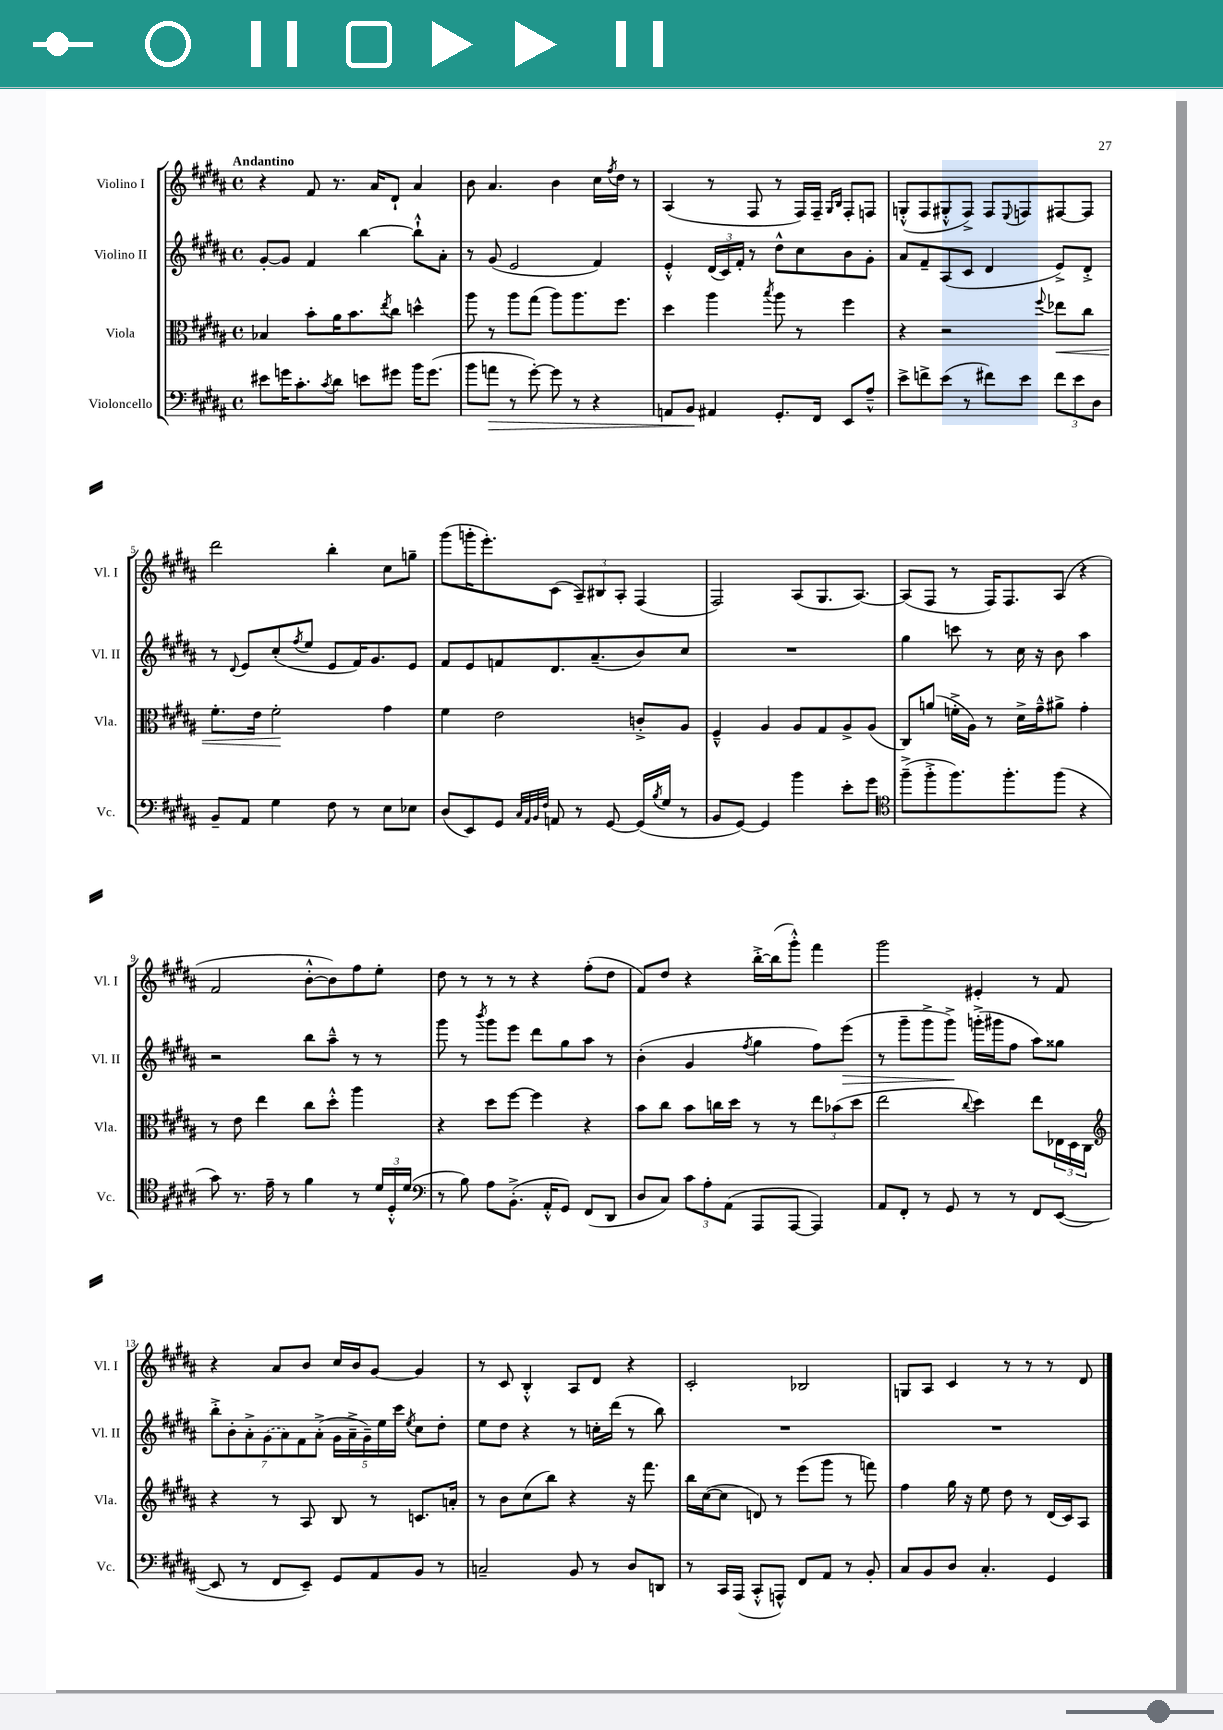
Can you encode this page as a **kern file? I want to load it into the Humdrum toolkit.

**kern	**dynam	**kern	**dynam	**kern	**dynam	**kern
*part4	*part4	*part3	*part3	*part2	*part2	*part1
*staff4	*staff4	*staff3	*staff3	*staff2	*staff2	*staff1
*I"Violoncello	*	*I"Viola	*	*I"Violino II	*	*I"Violino I
*I'Vc.	*	*I'Vla.	*	*I'Vl. II	*	*I'Vl. I
*clefF4	*	*clefC3	*	*clefG2	*	*clefG2
*k[f#c#g#d#a#]	*	*k[f#c#g#d#a#]	*	*k[f#c#g#d#a#]	*	*k[f#c#g#d#a#]
*M4/4	*	*M4/4	*	*M4/4	*	*M4/4
*met(c)	*	*met(c)	*	*met(c)	*	*met(c)
=1	=1	=1	=1	=1	=1	=1
!	!	!	!	!	!	!LO:TX:a:B:t=Andantino
8e#X\L	.	4B-X/	.	[8g#'/L	.	4r
16gn\K	.	.	.	8g#/J]	.	.
8.c#'\	.	.	.	.	.	.
.	.	8b'\L	.	4f#/	.	8f#/
8qc#/	.	.	.	.	.	.
8d#\J	.	16a#\K	.	.	.	8.r
.	.	8.b\	.	.	.	.
8en\L	.	.	.	[4bb\	.	.
.	.	.	.	.	.	16a#/KL
.	.	8qee/	.	.	.	.
8g#X\J	.	8cc#\J	.	.	.	8d#`/J
16b\KL	.	4ddn^^\	.	8bb`^^\L]	.	4a#/
(8.g#\J	.	.	.	.	.	.
.	.	.	.	8a#'\J	.	.
=2	=2	=2	=2	=2	=2	=2
8b\L	.	8aa#\	.	8r	.	8b\
!	!LO:HP:b	!	!	!	!	!
8an\J	>	8r	.	(8g#/	.	4.a#/
8r	.	8aa#\L	.	2e/	.	.
[8g#'\)	.	(8gg#\J	.	.	.	.
8g#\]	.	8aa#\L)	.	.	.	4b\
8r	.	8.aa#\	.	.	.	.
4r	.	.	.	4f#/)	.	16cc#\LL
.	.	.	.	.	.	8qff#/
.	.	8.ff#\J	.	.	.	16dd#\JJ
.	.	.	.	.	.	8r
=3	=3	=3	=3	=3	=3	=3
8AAn/L	.	4dd#\	.	4e'^^/	.	(4A#/
8BB/J	.	.	.	.	.	.
4AA#X/	]	4aa#\	.	(24d#/LL	.	8r
.	.	.	.	24c#/)	.	.
.	.	.	.	24f#'/JJ	.	.
.	.	.	.	8r	.	8F#/
.	.	8qbb/	.	.	.	.
8.GG#'/L	.	8aa#\	.	8dd#^^\L	.	8r
.	.	8r	.	8cc#\	.	16F#/LL)
16FF#/Jk	.	.	.	.	.	16F#~/JJ
.	.	.	.	.	.	16qqG#/LL
.	.	.	.	.	.	16qqB/JJ
8EE/L	.	4ff#\	.	8b\	.	8F#'/L
8A#~^^/J	.	.	.	8g#'\J	.	8Fn/J
=4	=4	=4	=4	=4	=4	=4
8e^\L	.	4r	.	8a#/L	.	(8Gn'^^/L
8fn^\	.	.	.	8f#~/	.	8F#/
(8e\J	.	2r	.	(8A#/	.	8G#X'^^/
8r	.	.	.	8c#/J	.	8F#^/J)
8f#X\L)	.	.	.	4d#/	.	8F#/L
.	.	.	.	.	.	8qqE/
8e\J	.	.	.	.	.	8Fn/
.	.	8qqff#/	.	.	.	.
!	!	!	!LO:HP:b	!	!	!
12f#\L	.	8ee-X\L	<	8e^/L)	.	[8F#X/
12e\	.	.	.	.	.	.
.	.	8cc#\J	.	8d#'^/J	.	8F#/J]
12D#\J	.	.	.	.	.	.
!!LO:LB:g=z
=5	=5	=5	=5	=5	=5	=5
8BB~/L	.	8.f#'\L	.	8r	.	2ddd#\
.	.	.	.	8qqd#/	.	.
8AA#/J	.	.	.	8e/L	.	.
.	.	16e\Jk	.	.	.	.
4G#\	.	2f#'\	.	(8cc#'/	.	.
.	.	.	.	8qff#/	.	.
.	.	.	.	8ee/J	.	.
8F#\	.	.	.	8e/L	.	4bb'\
8r	.	.	.	16f#/K)	.	.
.	.	.	.	8.g#/	.	.
8E\L	.	4g#\	[	.	.	8cc#\L
8E-X\J	.	.	.	8e/J	.	8ggn~\J
=6	=6	=6	=6	=6	=6	=6
(8D#/L	.	4f#\	.	8f#/L	.	(8ggg#\L
8EE/)	.	.	.	8e/	.	16gggn'\K
.	.	.	.	.	.	8.eee'\)
8GG#/J	.	2e\	.	8fn/	.	.
32qqC#/LLL	.	.	.	.	.	.
32qqAA#/	.	.	.	.	.	.
32qqBB/	.	.	.	.	.	.
32qqF#/JJJ	.	.	.	.	.	.
8AAn/	.	.	.	8.d#/	.	(8c#\J
8r	.	.	.	.	.	12A#~/L)
.	.	.	.	(8.a#~/	.	.
.	.	.	.	.	.	12B#X/
[8GG#/	.	.	.	.	.	.
.	.	.	.	.	.	12A#'/J
(16GG#/LL]	.	8cn'^/L	.	8b/)	.	(4F#/
8qB/	.	.	.	.	.	.
16G#/JJ	.	.	.	.	.	.
8r	.	8A#/J	.	8cc#/J	.	.
=7	=7	=7	=7	=7	=7	=7
8BB/L	.	4F#~^^/	.	1r	.	2F#/)
[8GG#/J)	.	.	.	.	.	.
4GG#/]	.	4A#/	.	.	.	.
4b\	.	8A#/L	.	.	.	(8A#/L
.	.	8G#/	.	.	.	8.G#/
8e'\L	.	8A#^/	.	.	.	.
.	.	.	.	.	.	[8.A#/J)
8g#\J	.	(8A#/J	.	.	.	.
=8	=8	=8	=8	=8	=8	=8
*clefC4	*	*	*	*	*	*
(8ff#~^\L	.	8C#/L)	.	4gg#\	.	(8A#/L]
8ff#'^\	.	(8an/J	.	.	.	8F#/J
8.ff#\)	.	16fn'^\LL	.	8cccn\	.	8r
.	.	16A#\JJ)	.	.	.	.
.	.	8r	.	8r	.	16F#/KL)
8.ff#'\	.	.	.	.	.	8.F#/
.	.	16d#^\LL	.	16cc#\	.	.
.	.	16g#~^^\J	.	16r	.	.
(8ff#\J	.	8a#X^\J	.	8b\	.	(8A#/J
4r	.	4g#'\	.	4aa#\	.	4r
!!LO:LB:g=z
=9	=9	=9	=9	=9	=9	=9
8g#\)	.	8r	.	2r	.	2f#/
8.r	.	8e\	.	.	.	.
.	.	4ee\	.	.	.	.
16e~\	.	.	.	.	.	.
8r	.	.	.	.	.	.
4f#\	.	8cc#\L	.	8bb\L	.	[8b'^^\L
.	.	8dd#'^^\J	.	8aa#~^^\J	.	8b\])
8r	.	4aa#\	.	8r	.	8ff#\
24d#/LL	.	.	.	8r	.	8ee'\J
24D#'^^/	.	.	.	.	.	.
(24d#/JJ	.	.	.	.	.	.
=10	=10	=10	=10	=10	=10	=10
*clefF4	*	*	*	*	*	*
8r	.	4r	.	8ggg#\	.	8dd#\
8B\)	.	.	.	8r	.	8r
.	.	.	.	8qbbb/	.	.
8A#\L	.	8dd#\L	.	8ggg#\L	.	8r
(8.BB'^\J	.	[8ff#\J	.	8eee\J	.	8r
.	.	4ff#\]	.	8ddd#\L	.	4r
16AA#'^^/KL	.	.	.	.	.	.
8GG#/J)	.	.	.	8gg#\	.	.
(8FF#/L	.	4r	.	8aa#\J	.	(8ff#'\L
8DD#/J	.	.	.	8r	.	8dd#\J
=11	=11	=11	=11	=11	=11	=11
8D#/L	.	8b\L	.	(4b'\	.	8f#/L)
8C#/J)	.	8cc#\J	.	.	.	8dd#/J
12c#\L	.	8b\L	.	4g#/	.	4r
12A#'\	.	.	.	.	.	.
.	.	16ccn\L	.	.	.	.
(12AA#\J	.	.	.	.	.	.
.	.	16dd#\JJ	.	.	.	.
.	.	.	.	8qff#/	.	.
8AAA#/L	.	8r	.	4gg#\	.	[16bb'^\LL
.	.	.	.	.	.	(16bb\J]
[8AAA#/J	.	8r	.	.	.	8ggg#'^^\J)
4AAA#/])	.	12ee\L	.	8ff#\L)	.	4fff#\
.	.	(12b-X\	.	.	.	.
!	!	!	!	!	!LO:HP:b	!
.	.	.	.	(8eee\J	>	.
.	.	12dd#\J	.	.	.	.
=12	=12	=12	=12	=12	=12	=12
8AA#/L	.	2ee\	.	8r	.	2ggg#\
8FF#'/J	.	.	.	8ggg#~\L	.	.
8r	.	.	.	8ggg#^\	.	.
8GG#/	.	.	.	8ggg#^\J)	.	.
.	.	8qqcc#/	.	.	.	.
8r	.	4dd#\)	.	(16gggn'^\LL	]	4e#X'/
.	.	.	.	16ggg#X\J	.	.
8r	.	.	.	8ff#\J	.	.
8FF#/L	.	8ee\L	.	8aa#\L)	.	8r
([8EE/J	.	24E-X\L	.	8gg##X\J	.	8f#/
.	.	24D#\	.	.	.	.
.	.	24C#\JJ	.	.	.	.
!!LO:LB:g=z
=13	=13	=13	=13	=13	=13	=13
*	*	*clefG2	*	*	*	*
8EE/]	.	4r	.	14bb'^\L	.	4r
.	.	.	.	14b'\	.	.
8r	.	.	.	.	.	.
.	.	.	.	14a#'^\	.	.
.	.	.	.	(14g#\	.	.
8FF#/L	.	8r	.	.	.	8a#/L
.	.	.	.	14a#\)	.	.
.	.	.	.	14f#\	.	.
8EE~/J)	.	8A#/	.	.	.	8b/J
.	.	.	.	(14a#'^\J	.	.
8GG#/L	.	8B/	.	20g#\LL	.	16cc#/LL
.	.	.	.	20a#~^\	.	.
.	.	.	.	.	.	16b/J
.	.	.	.	20g#~\)	.	.
8AA#/	.	8r	.	.	.	[8g#/J
.	.	.	.	20ee\	.	.
.	.	.	.	20ccc#\JJ	.	.
.	.	.	.	8qee/	.	.
8BB/J	.	8.cn/L	.	8cc#\L	.	4g#/]
8r	.	.	.	8dd#'\J	.	.
.	.	16an'/Jk	.	.	.	.
=14	=14	=14	=14	=14	=14	=14
2Cn~/	.	8r	.	8ee\L	.	8r
.	.	8b\L	.	8dd#\J	.	8c#/
.	.	(8cc#\	.	4r	.	4B'^^/
.	.	8bb\J)	.	.	.	.
8BB/	.	4r	.	8r	.	8A#/L
8r	.	.	.	16ccn'\LL	.	8d#/J
.	.	.	.	(16ddd#\JJ	.	.
8D#/L	.	16r	.	8r	.	4r
.	.	8.fff#\	.	.	.	.
8DDn/J	.	.	.	8bb\)	.	.
=15	=15	=15	=15	=15	=15	=15
8r	.	16bb\LL	.	1r	.	2c#'/
.	.	([16cc#\J	.	.	.	.
16CC#/LL	.	8cc#\J]	.	.	.	.
(16AAA#/JJ	.	.	.	.	.	.
8CC#'^^/L	.	8dn/)	.	.	.	.
8AAAn^^/J)	.	8r	.	.	.	.
8FF#/L	.	(8eee\L	.	.	.	2B-X/
8AA#/J	.	8ggg#\J	.	.	.	.
8r	.	8r	.	.	.	.
8BB'/	.	8fffn\)	.	.	.	.
=16	=16	=16	=16	=16	=16	=16
8C#/L	.	4ff#\	.	1r	.	8Gn/L
8BB/	.	.	.	.	.	8A#/J
8D#/J	.	16gg#\	.	.	.	4c#/
.	.	16r	.	.	.	.
4.C#'/	.	8ee\	.	.	.	.
.	.	8dd#\	.	.	.	8r
.	.	8r	.	.	.	8r
4GG#/	.	(16d#/LL	.	.	.	8r
.	.	16c#/J)	.	.	.	.
.	.	8A#/J	.	.	.	8d#/
==	==	==	==	==	==	==
*-	*-	*-	*-	*-	*-	*-
